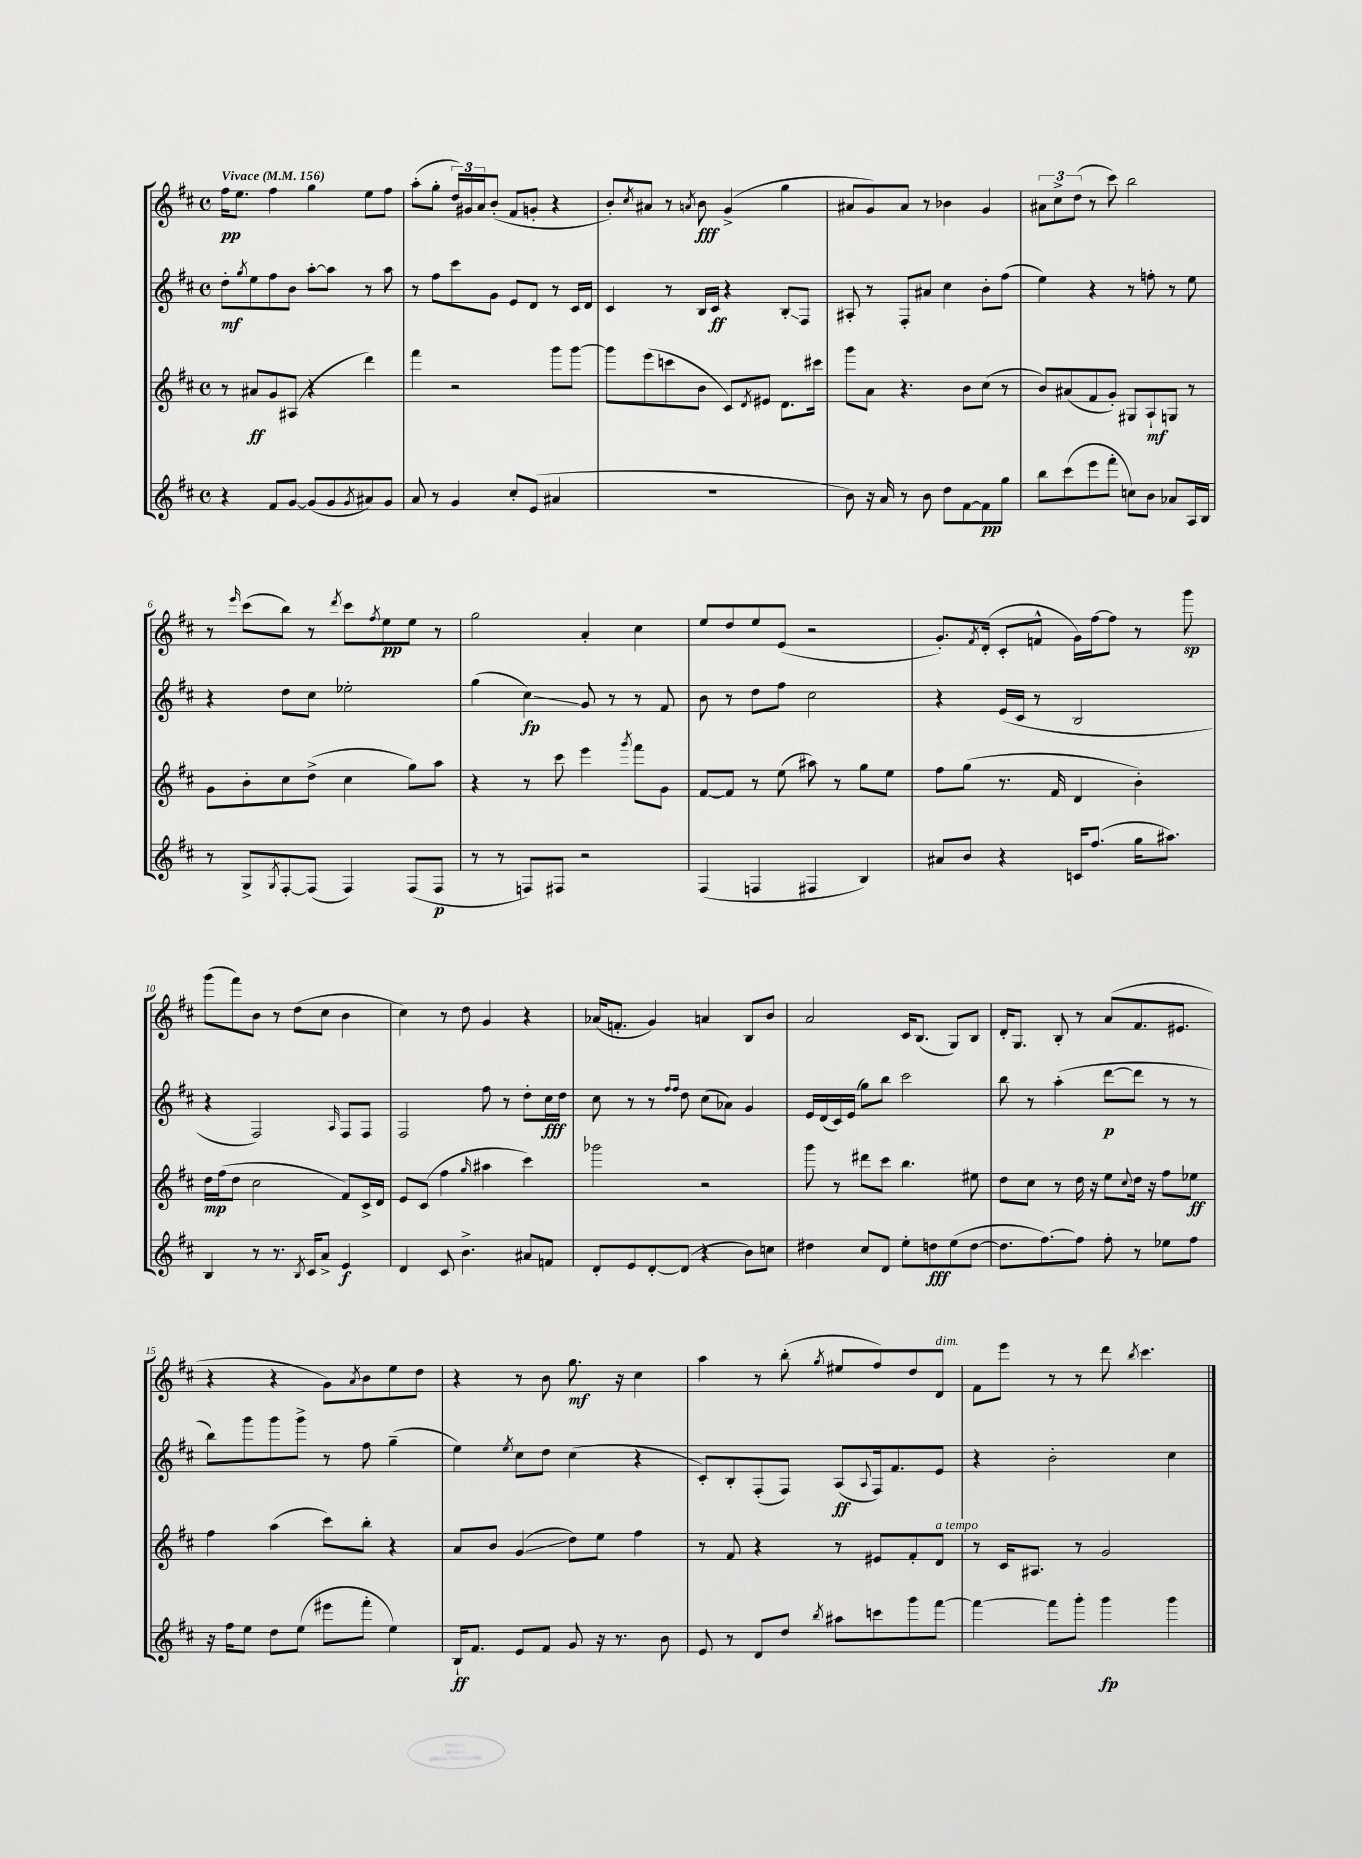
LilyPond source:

<<
\new StaffGroup <<
\new Staff = "s0" {
    \clef treble \key d \major \defaultTimeSignature \time 4/4 \tempo "Vivace" 4 = 156
    fis''16\pp e''8. fis''4 g''4 e''8 fis''8 |
    a''8-.( g''8-. \tuplet 3/2 { d''16) gis'16 a'16 } b'8-.( fis'8 g'8-. r4 |
    b'8-.) \acciaccatura { cis''8 } ais'8 r8 \acciaccatura { a'8 } b'8\fff g'4->( g''4 |
    ais'8 g'8) ais'8 r8 bes'4 g'4 |
    \tuplet 3/2 { ais'8 cis''8-> d''8( } r8 cis'''8) b''2 |
    r8 \grace { e'''16 } cis'''8( b''8) r8 \acciaccatura { d'''8 } cis'''8 \acciaccatura { fis''8 } e''8\pp e''8 r8 |
    g''2 a'4-. cis''4 |
    e''8 d''8 e''8 e'8( r2 |
    g'8.-.) \acciaccatura { fis'8 } d'16-.( cis'8-. f'8-^ g'16) fis''16~ fis''8 r8 g'''8\sp |
    g'''8( fis'''8) b'8 r8 d''8( cis''8 b'4 |
    cis''4) r8 d''8 g'4 r4 |
    aes'16( f'8.-. g'4) a'4 b8 b'8 |
    a'2 cis'16 b8.( g8) b8 |
    d'16-. g8. b8-. r8 a'8( fis'8. eis'8. |
    r4 r4 g'8) \acciaccatura { a'8 } b'8 e''8 d''8 |
    r4 r8 b'8 g''8.\mf r16 cis''4 |
    a''4 r8 b''8-.( \acciaccatura { g''8 } eis''8 fis''8) d''8 d'8^\markup { \italic "dim." } |
    fis'8 e'''8 r8 r8 d'''8 \acciaccatura { b''8 } cis'''4. \bar "|." |
}
\new Staff = "s1" {
    \clef treble \key d \major \defaultTimeSignature \time 4/4
    d''8-.\mf \acciaccatura { g''8 } e''8 fis''8 b'8 a''8~-. a''8 r8 a''8 |
    r8 fis''8 cis'''8 g'8 e'8 d'8 r8 cis'16 d'16 |
    cis'4 r8 b16 cis'16\ff r4 b8-.\glissando fis8 |
    ais8-. r8 fis8-. ais'8 cis''4 b'8-. fis''8( |
    e''4) r4 r8 f''8-. r8 e''8 |
    r4 d''8 cis''8 ees''2-. |
    g''4( cis''4\glissando\fp) g'8 r8 r8 fis'8 |
    b'8 r8 d''8 fis''8 cis''2 |
    r4 e'16( cis'16 r8 b2 |
    r4 fis2) \grace { a16 } fis8 fis8 |
    fis2 fis''8 r8 d''8-. cis''16\fff d''16 |
    cis''8 r8 r8 \grace { fis''16 fis''16 } d''8 cis''8( aes'8) g'4 |
    e'16 d'16( cis'16) e'16( g''8) b''8 cis'''2 |
    b''8 r8 a''4-.( d'''8~\p d'''8 r8 r8 |
    b''8) g'''8 g'''8 g'''8-> r8 fis''8 g''4--( |
    e''4) \acciaccatura { e''8 } cis''8 d''8 cis''4( r4 |
    cis'8-.) b8-. fis8-.( fis8) a8\ff( \appoggiatura { a8 } fis16) fis'8. e'8 |
    r4 b'2-. cis''4 \bar "|." |
}
\new Staff = "s2" {
    \clef treble \key d \major \defaultTimeSignature \time 4/4
    r8 ais'8\ff g'8 ais8( r4 d'''4) |
    fis'''4 r2 g'''8 g'''8~ |
    g'''8 e'''8( c'''8 b'8 cis'8) \acciaccatura { d'8 } eis'8 d'8. cis'''16 |
    g'''8 a'8 r4. b'8 cis''8( r8 |
    b'8) ais'8( fis'8 g'8-.) gis8 a8-!\mf g8 r8 |
    g'8 b'8-. cis''8 d''8->( cis''4 g''8) a''8 |
    r4 r8 cis'''8 e'''4 \acciaccatura { g'''8 } fis'''8 g'8 |
    fis'8~ fis'8 r8 e''8( ais''8) r8 g''8 e''8 |
    fis''8 g''8( r8. fis'16 d'4 b'4-.) |
    d''16\mp fis''16( d''8 cis''2 fis'8) cis'16-> d'16 |
    e'8 cis'8( fis''4 \grace { g''16 } ais''4 cis'''4) |
    ges'''2 r2 |
    g'''8 r8 dis'''8 cis'''8 b''4. eis''8 |
    d''8 cis''8 r8 d''16 r16 e''8 \appoggiatura { cis''8 } d''16 r16 fis''8 ees''8\ff |
    fis''4 a''4( cis'''8) b''8-. r4 |
    a'8 b'8 g'4\glissando( d''8) e''8 fis''4 |
    r8 fis'8 r4 r8 eis'8 fis'8-. d'8^\markup { \italic "a tempo" } |
    r8 cis'16 ais8. r8 g'2 \bar "|." |
}
\new Staff = "s3" {
    \clef treble \key d \major \defaultTimeSignature \time 4/4
    r4 fis'8 g'8~ g'8( g'8 \acciaccatura { g'8 } ais'8) g'8 |
    a'8 r8 g'4 cis''8-. e'8( ais'4 |
    R1 |
    b'8) r16 a'16 r8 b'8 d''8 fis'8~ fis'8\pp g''8 |
    b''8 cis'''8( e'''8 fis'''8-. c''8) b'8 aes'8 a16 b16 |
    r8 g8-> \acciaccatura { g8 } fis8~-. fis8( fis4) fis8( fis8\p |
    r8 r8 f8) fis8 r2 |
    fis4( f4 fis4 b4) |
    ais'8 b'8 r4 c'16 fis''8.( g''16 ais''8.) |
    b4 r8 r8. \acciaccatura { b8 } cis'16 a'8-> e'4\f |
    d'4 cis'8 b'4.-> ais'8 f'8 |
    d'8-. e'8 d'8~-. d'8( r4 b'8) c''8 |
    dis''4 cis''8 d'8 e''8-. d''8\fff e''8( d''8~ |
    d''8. fis''8.~) fis''8 fis''8-. r8 ees''8 fis''8 |
    r16 fis''16 e''8 d''8 e''8( eis'''8 fis'''8-. e''4) |
    b16-!\ff fis'8. e'8 fis'8 g'8 r16 r8. b'8 |
    e'8 r8 d'8 d''8 \acciaccatura { b''8 } ais''8 c'''8 g'''8 fis'''8~ |
    fis'''4~ fis'''8 g'''8-. g'''4\fp g'''4 \bar "|." |
}
>>
>>
